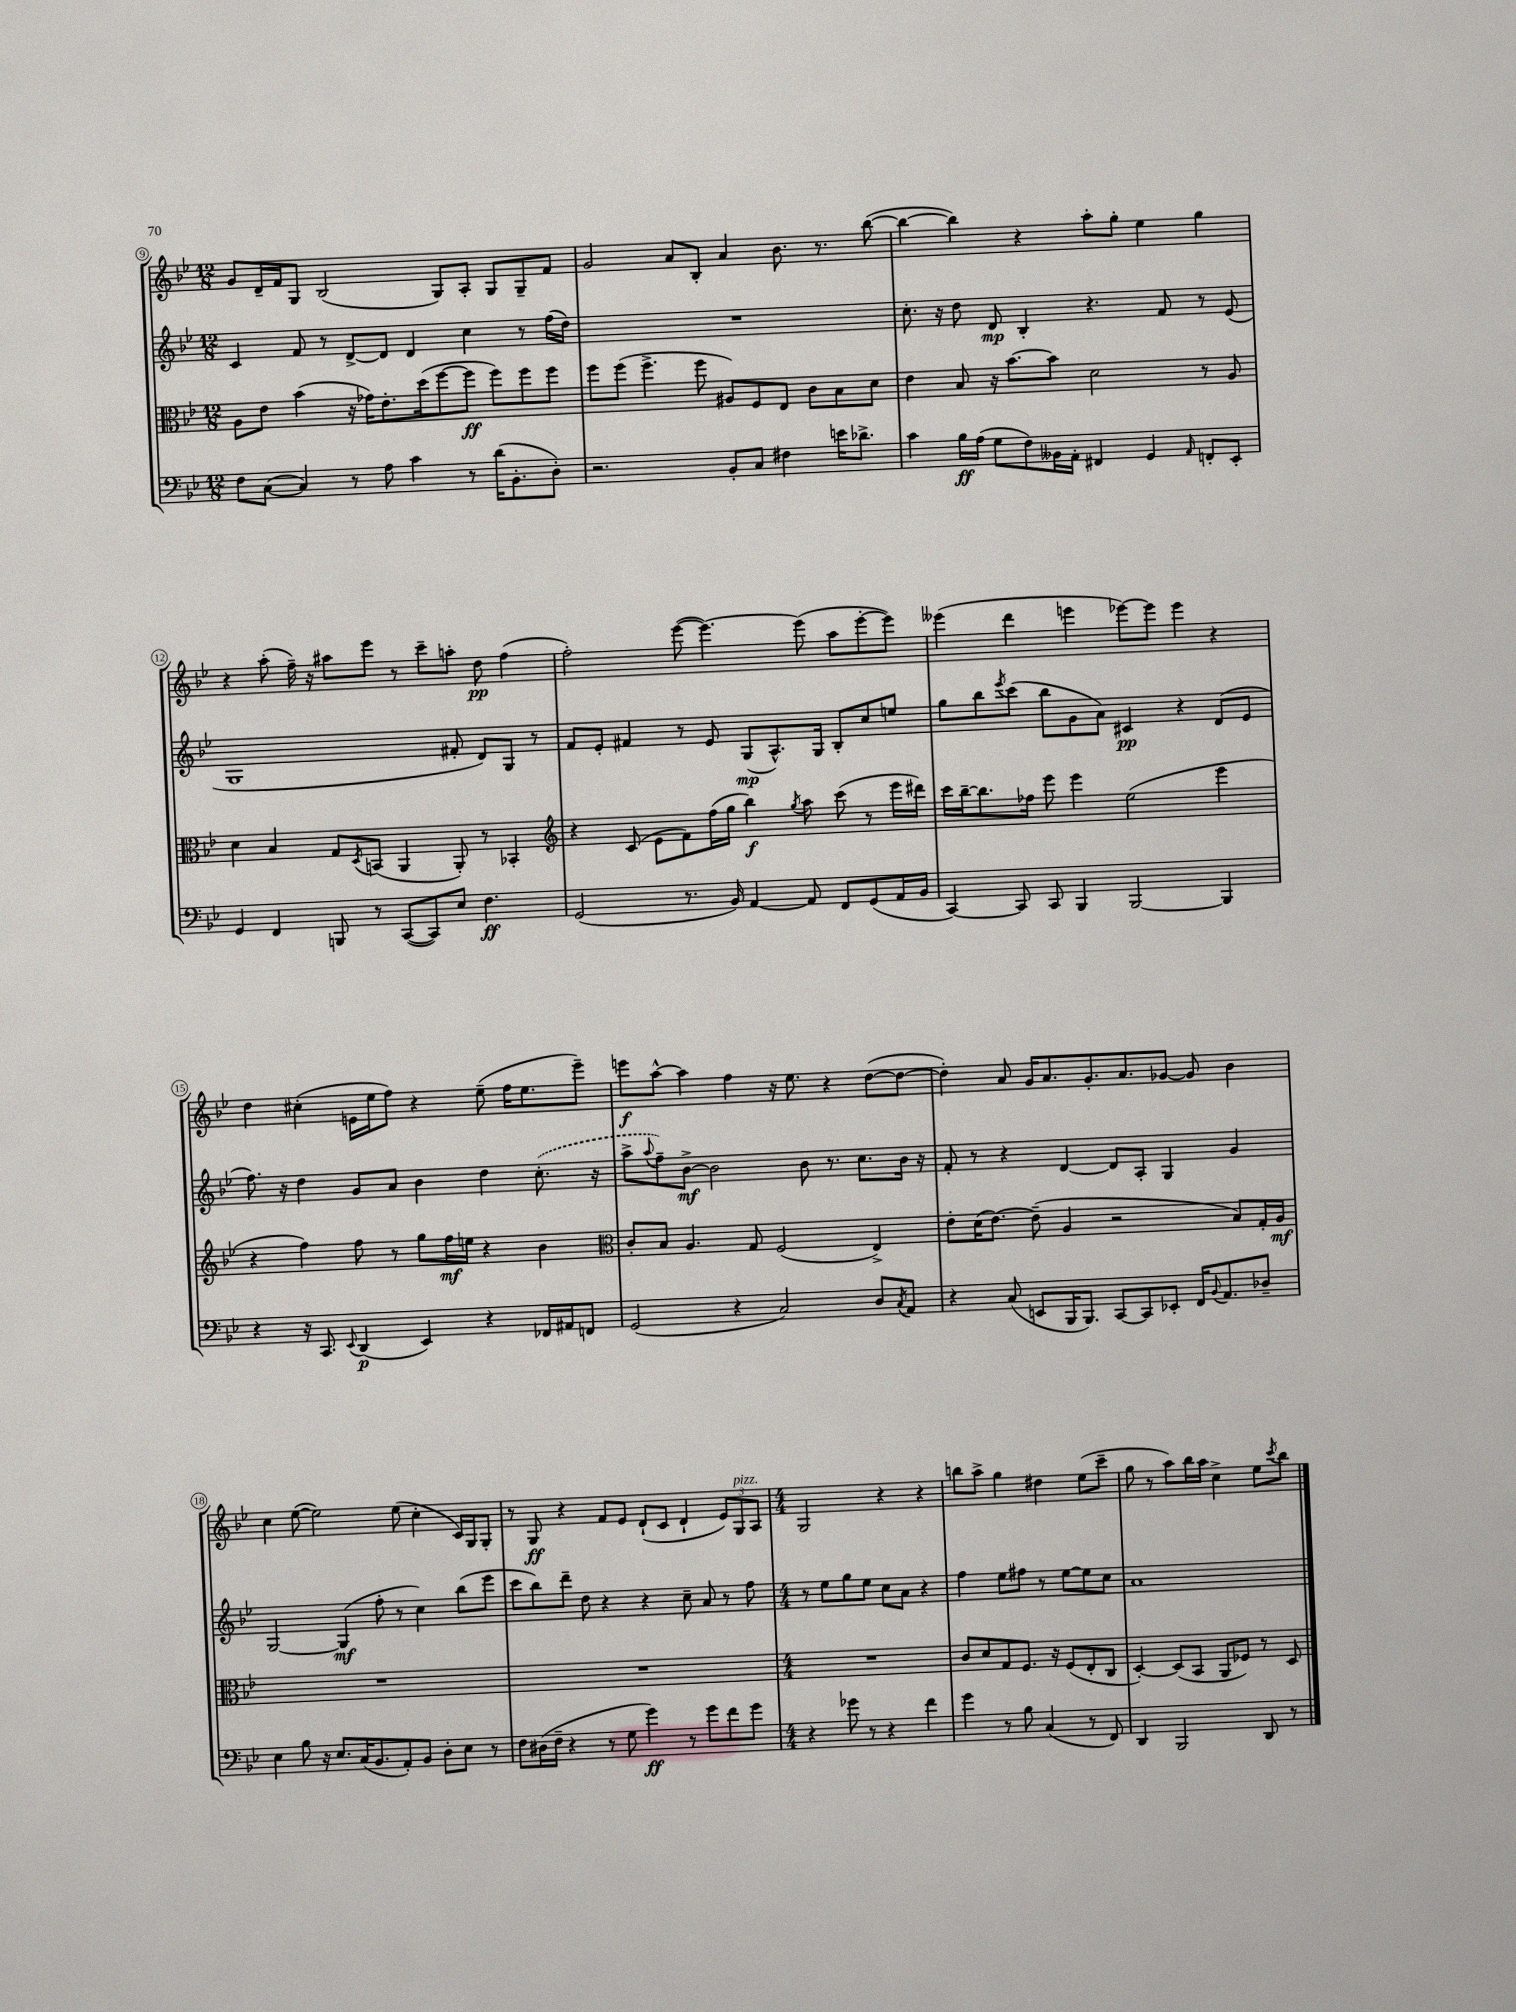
<<
\new StaffGroup <<
\new Staff = "s0" {
    \clef treble \key bes \major \numericTimeSignature \time 12/8
    g'8 d'16-- f'16 g8 bes2( g8) a8-. g8 g8-- f'8 |
    g'2 a'8 bes8-. a'4 bes'8. r8. bes''8~( |
    bes''4~ bes''4) r4 a''8-. g''8-. ees''4 g''4 |
    r4 a''8-.( f''16--) r16 ais''8 ees'''8 r8 c'''8-- a''8-. d''8\pp f''4( |
    f''2-.) ees'''8~( ees'''4.~) ees'''8( a''8 ees'''8~-. ees'''8) |
    eeses'''4( d'''4 e'''4 ees'''8~) ees'''8 ees'''4 r4 |
    d''4 cis''4-.( e'16 ees''16 f''8) r4 ees''8--( f''16 ees''8. ees'''8--) |
    e'''8\f a''8~-^ a''4 f''4 r16 ees''8. r4 d''8~( d''8~ |
    d''4-.) a'8 g'16 a'8. g'8.-. a'8. ges'8~ ges'8 bes'4 |
    c''4 ees''8~( ees''2) ees''8( c''4-. c'16) g16 g8-. |
    r8 g8\ff r4 f'8 ees'8 d'8-!( c'8 d'4-! \tuplet 3/2 { ees'8) g8^\markup { \italic "pizz." } a8 } |
    \numericTimeSignature \time 4/4 g2 r4 r4 |
    b''8 a''8-> g''4 dis''4 ees''8( c'''8-- |
    g''8 r8 a''8) bes''16 a''16 c''4-> ees''8 \acciaccatura { c'''8 } bes''8 \bar "|." |
}
\new Staff = "s1" {
    \clef treble \key bes \major \numericTimeSignature \time 12/8
    c'4 f'8 r8 d'8~-> d'8 d'4 c''4 r8 f''16( d''16) |
    R1. |
    c''8.-. r16 d''8 d'8\mp bes4-. r4. f'8 r8 ees'8( |
    g1 fis'8-. d'8) g8 r8 |
    f'8 ees'8-. fis'4 r8 ees'8 g8\mp( a8.-^) g16 bes8-. c''8 e''8 |
    g''8 bes''8 \acciaccatura { ees'''8 } c'''8( bes''8 g'8 a'8) cis'4\pp r4 d'8( ees'8 |
    f''8.) r16 d''4 g'8 a'8 bes'4 d''4 \once \slurDashed c''8.-.( r16 |
    a''8-> \appoggiatura { a''8 } f''8--) bes'8~->\mf bes'2 bes'8 r8. c''8. bes'16 r16 |
    f'8-. r8 r4 d'4~ d'8 a8-. g4 g'4 |
    g2~ g4\mf( f''8-. r8 c''4) bes''8( ees'''8 |
    c'''8 bes''8) d'''8-- d''8 r4 r4 c''8-- a'8 r8 f''8 |
    \numericTimeSignature \time 4/4 r8 ees''8 g''8 ees''8 c''8 a'8 r4 |
    f''4 ees''8 fis''8 r8 ees''8~ ees''8 c''8 |
    a'1 \bar "|." |
}
\new Staff = "s2" {
    \clef alto \key bes \major \numericTimeSignature \time 12/8
    a8 ees'8 bes'4( r16 ges'16) ees'8.-. d''16( f''8~ f''8\ff f''8) f''8 f''8 |
    f''8 f''8( f''4.-> f''8 ais8) f8 ees8 c'8 bes8 d'8 |
    ees'4 bes8 r16 bes'8.~ bes'8 d'2 r8 a8 |
    d'4 bes4 g8 \acciaccatura { d8 } b,8( a,4 a,8-.) r8 bes,4-. |
    \clef treble r4 c'8( ees'8 f'8) f''16( g''16 bes''4\f) \acciaccatura { g''8 } a''8 c'''8( r8 ees'''16 dis'''16) |
    c'''16 bes''16~-- bes''8. fes''16 ees'''8 ees'''4 ees''2( ees'''4 |
    r4 f''4) f''8 r8 g''8 f''16\mf e''16 r4 bes'4 |
    \clef alto c'8-. bes8 a4. g8 f2( ees4->) |
    ees'8-. d'16( ees'8.~) ees'8--( a4 r2 bes8) g16-. a16\mf |
    R1. |
    R1. |
    \numericTimeSignature \time 4/4 R1 |
    c'8 d'8 g8 f8. r16 f8( ees8-. c8 |
    d4~-.) d8( bes,8 a,8 fes8) r8 d8 \bar "|." |
}
\new Staff = "s3" {
    \clef bass \key bes \major \numericTimeSignature \time 12/8
    f8 c8~( c4) r8 a8 c'4 r8 d'16( bes,8.-. d8-.) |
    r2. bes,8-. c8 fis4 e'16 des'8.-> |
    c'4 bes16\ff a16( g8 f8) beses,16 a,16-. fis,4 g,4 \grace { a,16 } f,8-. ees,8-. |
    g,4 f,4 b,,8 r8 c,8~( c,8) ees8 f4.\ff |
    g,2( r8. bes,16) a,4~ a,8 f,8 g,8( a,16 bes,16 |
    c,4~) c,8 c,8 bes,,4 bes,,2~ bes,,4 |
    r4 r16 c,8. \appoggiatura { ees,8 } d,4\p( ees,4) r4 fes,16 ais,16 f,8 |
    g,2( r4 c2) d8 \acciaccatura { c8 } a,8 |
    r4 c8( e,8 bes,,16 bes,,8.) c,8~ c,8 ees,8-. f,16 \appoggiatura { bes,8 } a,8. des8-- |
    ees4 bes8 r16 ees8. c16( bes,8. a,8-.) bes,8 d8-. ees8 r8 |
    f8 dis16( f16-- r4 r8 g8 g'4\ff) r8 g'8 f'8 g'8 |
    \numericTimeSignature \time 4/4 r4 ges'8 r8 r4 f'4 |
    g'4 r8 bes8 c4( r8 f,8) |
    d,4 bes,,2 d,8 r8 \bar "|." |
}
>>
>>
\layout { \context { \Score currentBarNumber = #9 \override BarNumber.stencil = #(make-stencil-circler 0.1 0.3 ly:text-interface::print) } }
